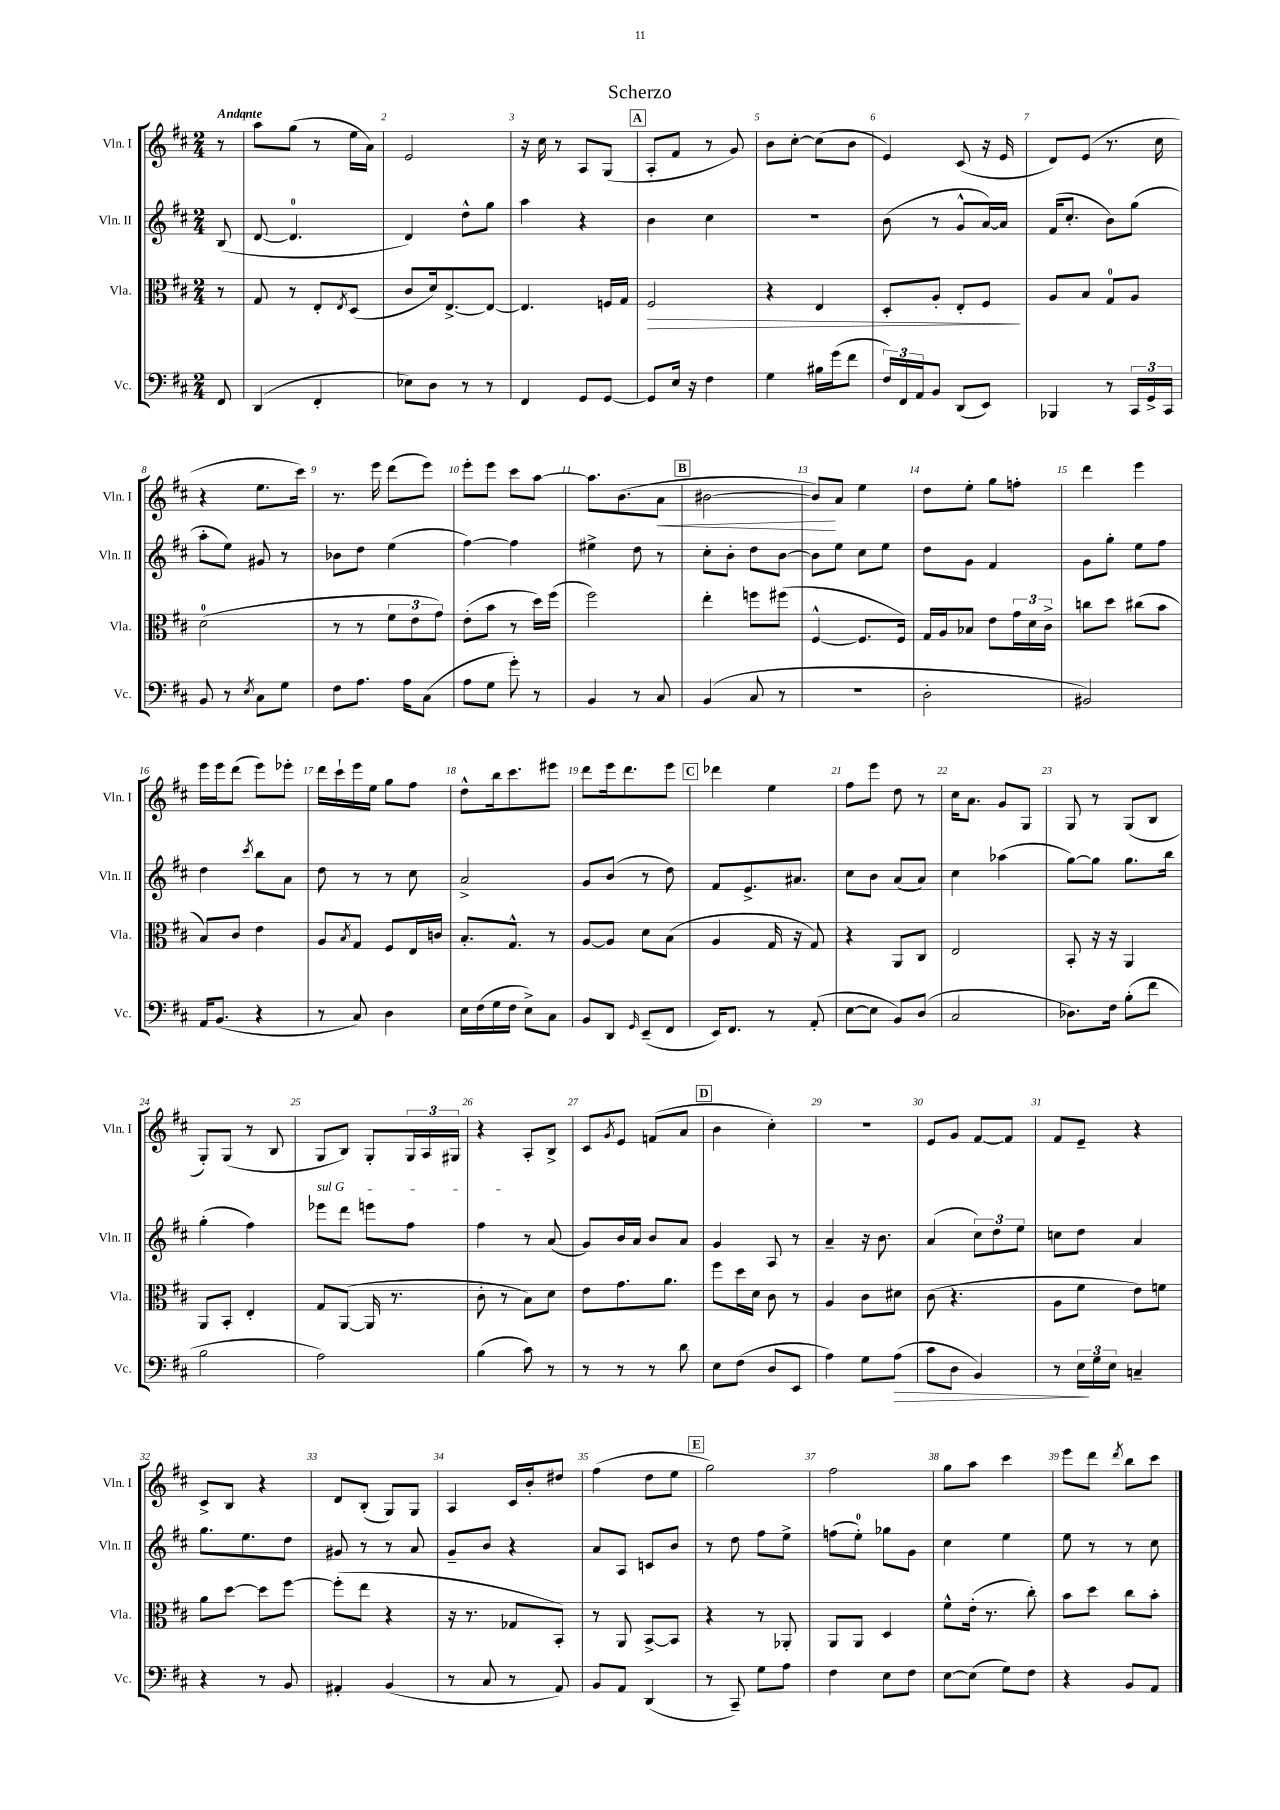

**kern	**dynam	**kern	**dynam	**kern	**kern	**dynam
*part4	*part4	*part3	*part3	*part2	*part1	*part1
*staff4	*staff4	*staff3	*staff3	*staff2	*staff1	*staff1
*I"Vc.	*	*I"Vla.	*	*I"Vln. II	*I"Vln. I	*
*I'Vc.	*	*I'Vla.	*	*I'Vln. II	*I'Vln. I	*
*clefF4	*	*clefC3	*	*clefG2	*clefG2	*
*k[f#c#]	*	*k[f#c#]	*	*k[f#c#]	*k[f#c#]	*
*M2/4	*	*M2/4	*	*M2/4	*M2/4	*
=	=	=	=	=	=	=
!	!	!	!	!	!LO:TX:a:B:t=Andante	!
8FF#/	.	8r	.	(8B/	8r	.
=1	=1	=1	=1	=1	=1	=1
(4DD/	.	8G/	.	[8d/	8aa\L	.
.	.	8r	.	4.d/]	(8gg\J	.
4FF#'/	.	8E'/L	.	.	8r	.
.	.	8qE/	.	.	.	.
.	.	(8D/J	.	.	16ee\LL	.
.	.	.	.	.	16a\JJ)	.
=2	=2	=2	=2	=2	=2	=2
8E-X\L)	.	8c#/L	.	4d/)	2e/	.
8D\J	.	16d/k)	.	.	.	.
.	.	[8.E^/	.	.	.	.
8r	.	.	.	8dd^^\L	.	.
8r	.	8E/J_	.	8gg\J	.	.
=3	=3	=3	=3	=3	=3	=3
4FF#/	.	4.E/]	.	4aa\	16r	.
.	.	.	.	.	16cc#\	.
.	.	.	.	.	8r	.
8GG/L	.	.	.	4r	8A/L	.
[8GG/J	.	16Fn/LL	.	.	(8G/J	.
.	.	16G/JJ	.	.	.	.
!!LO:REH:place=s1:t=A
=4	=4	=4	=4	=4	=4	=4
!	!	!	!LO:HP:b	!	!	!
8GG/L]	.	2F#/	>	4b\	8A'/L	.
16E/Jk	.	.	.	.	8f#/J	.
16r	.	.	.	.	.	.
4F#\	.	.	.	4cc#\	8r	.
.	.	.	.	.	8g/)	.
=5	=5	=5	=5	=5	=5	=5
4G\	.	4r	.	2r	8b\L	.
.	.	.	.	.	[8cc#'\J	.
16B#X\LL	.	4E/	.	.	(8cc#\L]	.
(16g\J	.	.	.	.	.	.
8f#\J	.	.	.	.	8b\J	.
=6	=6	=6	=6	=6	=6	=6
24F#/LL)	.	8D'/L	.	(8b\	4e/)	.
24FF#/	.	.	.	.	.	.
24AA/J	.	.	.	.	.	.
8BB/J	.	8A'/J	.	8r	.	.
(8DD/L	.	8E'/L	.	8g^^/L	(8c#/	.
8EE/J)	.	8F#/J	.	[16a/L)	16r	.
.	.	.	.	16a/JJ]	16e/	.
.	.	.	]	.	.	.
=7	=7	=7	=7	=7	=7	=7
4BBB-X/	.	8A/L	.	(16f#/KL	8d/L)	.
.	.	.	.	8.cc#'/J	.	.
.	.	8B/J	.	.	(8e/J	.
8r	.	8G/L	.	8b\L)	8.r	.
24CC#/LL	.	8A/J	.	(8gg\J	.	.
24GG^/	.	.	.	.	.	.
.	.	.	.	.	16cc#\	.
24CC#/JJ	.	.	.	.	.	.
!!LO:LB:g=z
=8	=8	=8	=8	=8	=8	=8
8BB/	.	(2d\	.	8aa'\L	4r	.
8r	.	.	.	8ee\J)	.	.
8qE/	.	.	.	.	.	.
8C#\L	.	.	.	8g#X/	8.ee\L	.
8G\J	.	.	.	8r	.	.
.	.	.	.	.	16ccc#\Jk)	.
=9	=9	=9	=9	=9	=9	=9
8F#\L	.	8r	.	8b-X\L	8.r	.
8.A\J	.	8r	.	8dd\J	.	.
.	.	.	.	.	16eee\	.
.	.	12f#\L	.	(4ee\	(8ddd\L	.
16A\KL	.	.	.	.	.	.
.	.	12e\	.	.	.	.
(8C#\J	.	.	.	.	8eee\J)	.
.	.	12g\J)	.	.	.	.
=10	=10	=10	=10	=10	=10	=10
8A\L	.	(8e'\L	.	[4ff#\)	8eee'\L	.
8G\J	.	8b\J	.	.	8eee\J	.
8g'\)	.	8r	.	4ff#\]	8ccc#\L	.
8r	.	16dd\LL)	.	.	[8aa\J	.
.	.	(16ff#\JJ	.	.	.	.
=11	=11	=11	=11	=11	=11	=11
4BB/	.	2ff#\)	.	4ee#X^\	8.aa\L]	.
.	.	.	.	.	(8.b\	.
8r	.	.	.	8dd\	.	.
!	!	!	!	!	!	!LO:HP:b
8C#/	.	.	.	8r	8a\J	<
!!LO:REH:place=s1:t=B
=12	=12	=12	=12	=12	=12	=12
(4BB/	.	4ee'\	.	8cc#'\L	[2b#X\	.
.	.	.	.	8b'\J	.	.
8C#/	.	8ffn\L	.	8dd\L	.	.
8r	.	(8ff#X\J	.	[8b\J	.	.
=13	=13	=13	=13	=13	=13	=13
2r	.	[4F#^^/	.	8b\L]	8b#/L])	.
.	.	.	.	8ee\J	8a/J	[
.	.	8.F#/L]	.	8cc#\L	4ee\	.
.	.	.	.	8ee\J	.	.
.	.	16F#/Jk)	.	.	.	.
=14	=14	=14	=14	=14	=14	=14
2D'\	.	16G/LL	.	8dd\L	8dd\L	.
.	.	16A/J	.	.	.	.
.	.	8B-X/J	.	8g\J	8ee'\J	.
.	.	8e\L	.	4f#/	8gg\L	.
.	.	24g\L	.	.	8ffn'\J	.
.	.	24d\	.	.	.	.
.	.	24c#^\JJ	.	.	.	.
=15	=15	=15	=15	=15	=15	=15
2BB#X/)	.	8ccn\L	.	8g\L	4ddd\	.
.	.	8dd\J	.	8gg'\J	.	.
.	.	(8cc#X\L	.	8ee\L	4eee\	.
.	.	8b\J	.	8ff#\J	.	.
!!LO:LB:g=z
=16	=16	=16	=16	=16	=16	=16
16AA/KL	.	8B/L)	.	4dd\	16eee\LL	.
(8.BB/J	.	.	.	.	16eee\J	.
.	.	8c#/J	.	.	(8ddd\J	.
.	.	.	.	8qccc#/	.	.
4r	.	4e\	.	8bb\L	8eee\L)	.
.	.	.	.	8a\J	8eee-X'\J	.
=17	=17	=17	=17	=17	=17	=17
8r	.	8A/L	.	8dd\	16ddd\LL	.
.	.	.	.	.	16ccc#`\	.
.	.	8qB/	.	.	.	.
8C#/)	.	8G/J	.	8r	16eee\	.
.	.	.	.	.	16ee\JJ	.
4D\	.	8F#/L	.	8r	8gg\L	.
.	.	16E/L	.	8cc#\	8ff#\J	.
.	.	16cn/JJ	.	.	.	.
=18	=18	=18	=18	=18	=18	=18
16E\LL	.	8.B'/L	.	2a^/	8dd^^\L	.
(16F#\	.	.	.	.	.	.
16G\	.	.	.	.	16bb\k	.
16F#\JJ	.	8.G^^/J	.	.	8.ccc#\	.
8E^\L)	.	.	.	.	.	.
8C#\J	.	8r	.	.	8eee#X\J	.
=19	=19	=19	=19	=19	=19	=19
8BB/L	.	[8A/L	.	8g/L	8ddd\L	.
8DD/J	.	8A/J]	.	(8b/J	16eee\k	.
.	.	.	.	.	8.ddd\	.
16qqGG/	.	.	.	.	.	.
(8EE~/L	.	8d\L	.	8r	.	.
8FF#/J	.	(8B\J	.	8dd\)	8eee\J	.
!!LO:REH:place=s1:t=C
=20	=20	=20	=20	=20	=20	=20
16EE/KL)	.	4A/	.	8f#/L	4ddd-X\	.
8.FF#/J	.	.	.	.	.	.
.	.	.	.	8.e^/	.	.
8r	.	16G/	.	.	4ee\	.
.	.	16r	.	8.a#X/J	.	.
(8AA'/	.	8G/)	.	.	.	.
=21	=21	=21	=21	=21	=21	=21
[8E\L	.	4r	.	8cc#\L	8ff#\L	.
8E\J]	.	.	.	8b\J	8eee\J	.
8BB/L)	.	8AA/L	.	(8a/L	8dd\	.
(8D/J	.	8C#/J	.	8a/J)	8r	.
=22	=22	=22	=22	=22	=22	=22
2C#/	.	2E/	.	4cc#\	16cc#\KL	.
.	.	.	.	.	8.a\J	.
.	.	.	.	(4aa-X\	8g/L	.
.	.	.	.	.	8G/J	.
=23	=23	=23	=23	=23	=23	=23
8.D-X\L)	.	8BB'/	.	[8gg\L)	8G/	.
.	.	16r	.	8gg\J]	8r	.
16F#\Jk	.	16r	.	.	.	.
(8B'\L	.	4AA/	.	8.gg\L	(8G/L	.
8f#\J	.	.	.	.	8B/J	.
.	.	.	.	16bb\Jk	.	.
!!LO:LB:g=z
=24	=24	=24	=24	=24	=24	=24
2B\	.	8AA/L	.	(4gg'\	8G'/L)	.
.	.	8BB'/J	.	.	(8G/J	.
.	.	4E'/	.	4ff#\)	8r	.
.	.	.	.	.	8B/	.
=25	=25	=25	=25	=25	=25	=25
!	!	!	!	!LO:TX:a:i:t=sul G	!	!
2A\)	.	8G/L	.	8eee-X\L	8G/L	.
.	.	([8AA/J	.	8ddd\J	8B/J)	.
.	.	16AA/]	.	8eeen\L	8G'/L	.
.	.	8.r	.	.	.	.
.	.	.	.	8ff#\J	24G/L	.
.	.	.	.	.	24A/	.
.	.	.	.	.	24G#X/JJ	.
=26	=26	=26	=26	=26	=26	=26
(4B\	.	8c#'\	.	4ff#\	4r	.
.	.	8r	.	.	.	.
8c#\)	.	8B\L)	.	8r	8A'/L	.
8r	.	8d\J	.	(8a/	8B^/J	.
=27	=27	=27	=27	=27	=27	=27
8r	.	8e\L	.	8g/L)	8c#/L	.
.	.	.	.	.	8qg/	.
8r	.	8.g\	.	16b/L	8e/J	.
.	.	.	.	16a/JJ	.	.
8r	.	.	.	8b/L	(8fn/L	.
.	.	8.a\J	.	.	.	.
8d\	.	.	.	8a/J	8a/J	.
!!LO:REH:place=s1:t=D
=28	=28	=28	=28	=28	=28	=28
8E\L	.	8ff#\L	.	4g/	4b\	.
(8F#\J	.	16dd\L	.	.	.	.
.	.	16d\JJ	.	.	.	.
8D/L	.	8c#\	.	8A/	4cc#'\)	.
8EE/J	.	8r	.	8r	.	.
=29	=29	=29	=29	=29	=29	=29
4A\)	.	4A/	.	4a~/	2r	.
8G\L	.	8c#\L	.	16r	.	.
.	.	.	.	8.b\	.	.
!	!LO:HP:b	!	!	!	!	!
(8A\J	>	8d#X\J	.	.	.	.
=30	=30	=30	=30	=30	=30	=30
8c#\L	.	(8c#\	.	(4a/	8e/L	.
8D\J	.	4.r	.	.	8g/J	.
4BB/)	.	.	.	12cc#\L)	[8f#/L	.
.	.	.	.	12dd\	.	.
.	.	.	.	.	8f#/J]	.
.	.	.	.	12ee\J	.	.
=31	=31	=31	=31	=31	=31	=31
8r	.	8A\L	.	8ccn\L	8f#/L	.
24E\LL	.	8f#\J	.	8dd\J	8e~/J	.
24G\	]	.	.	.	.	.
24E\JJ	.	.	.	.	.	.
4Cn~/	.	8e\L)	.	4a/	4r	.
.	.	8fn\J	.	.	.	.
!!LO:LB:g=z
=32	=32	=32	=32	=32	=32	=32
4r	.	8a\L	.	8.gg\L	8c#^/L	.
.	.	[8dd\J	.	.	8B/J	.
.	.	.	.	8.ee\	.	.
8r	.	8dd\L]	.	.	4r	.
8BB/	.	[8ff#\J	.	8dd\J	.	.
=33	=33	=33	=33	=33	=33	=33
4AA#X'/	.	(8ff#'\L]	.	8g#X/	8d/L	.
.	.	8ee\J	.	8r	(8B'/J	.
(4BB/	.	4r	.	8r	8G/L)	.
.	.	.	.	8a/	8G/J	.
=34	=34	=34	=34	=34	=34	=34
8r	.	16r	.	8g~/L	4A/	.
.	.	8.r	.	.	.	.
8C#/	.	.	.	8b/J	.	.
8r	.	8G-X/L	.	4r	16c#/LL	.
.	.	.	.	.	16b'/J	.
8AA/)	.	8BB'/J)	.	.	8dd#X/J	.
=35	=35	=35	=35	=35	=35	=35
8BB/L	.	8r	.	8a/L	(4ff#\	.
8AA/J	.	8AA/	.	8A/J	.	.
(4DD/	.	[8BB^/L	.	8cn/L	8dd\L	.
.	.	8BB/J]	.	8b/J	8ee\J	.
!!LO:REH:place=s1:t=E
=36	=36	=36	=36	=36	=36	=36
8r	.	4r	.	8r	2gg\)	.
8CC#~/)	.	.	.	8dd\	.	.
8G\L	.	8r	.	8ff#\L	.	.
8A\J	.	8AA-X'/	.	8ee^\J	.	.
=37	=37	=37	=37	=37	=37	=37
4F#\	.	8AA/L	.	(8ffn\L	2ff#\	.
.	.	8AA/J	.	8ee'\J)	.	.
8E\L	.	4D/	.	8gg-X\L	.	.
8F#\J	.	.	.	8g\J	.	.
=38	=38	=38	=38	=38	=38	=38
[8E\L	.	8f#^^\L	.	4cc#\	8gg\L	.
(8E\J]	.	(16e'\Jk	.	.	8aa\J	.
.	.	8.r	.	.	.	.
8G\L)	.	.	.	4ee\	4ccc#\	.
8F#\J	.	8cc#'\)	.	.	.	.
=39	=39	=39	=39	=39	=39	=39
4r	.	8b\L	.	8ee\	8eee\L	.
.	.	8dd\J	.	8r	8ddd\J	.
.	.	.	.	.	8qddd/	.
8BB/L	.	8cc#\L	.	8r	8bb\L	.
8AA/J	.	8b'\J	.	8cc#\	8ccc#\J	.
==	==	==	==	==	==	==
*-	*-	*-	*-	*-	*-	*-
